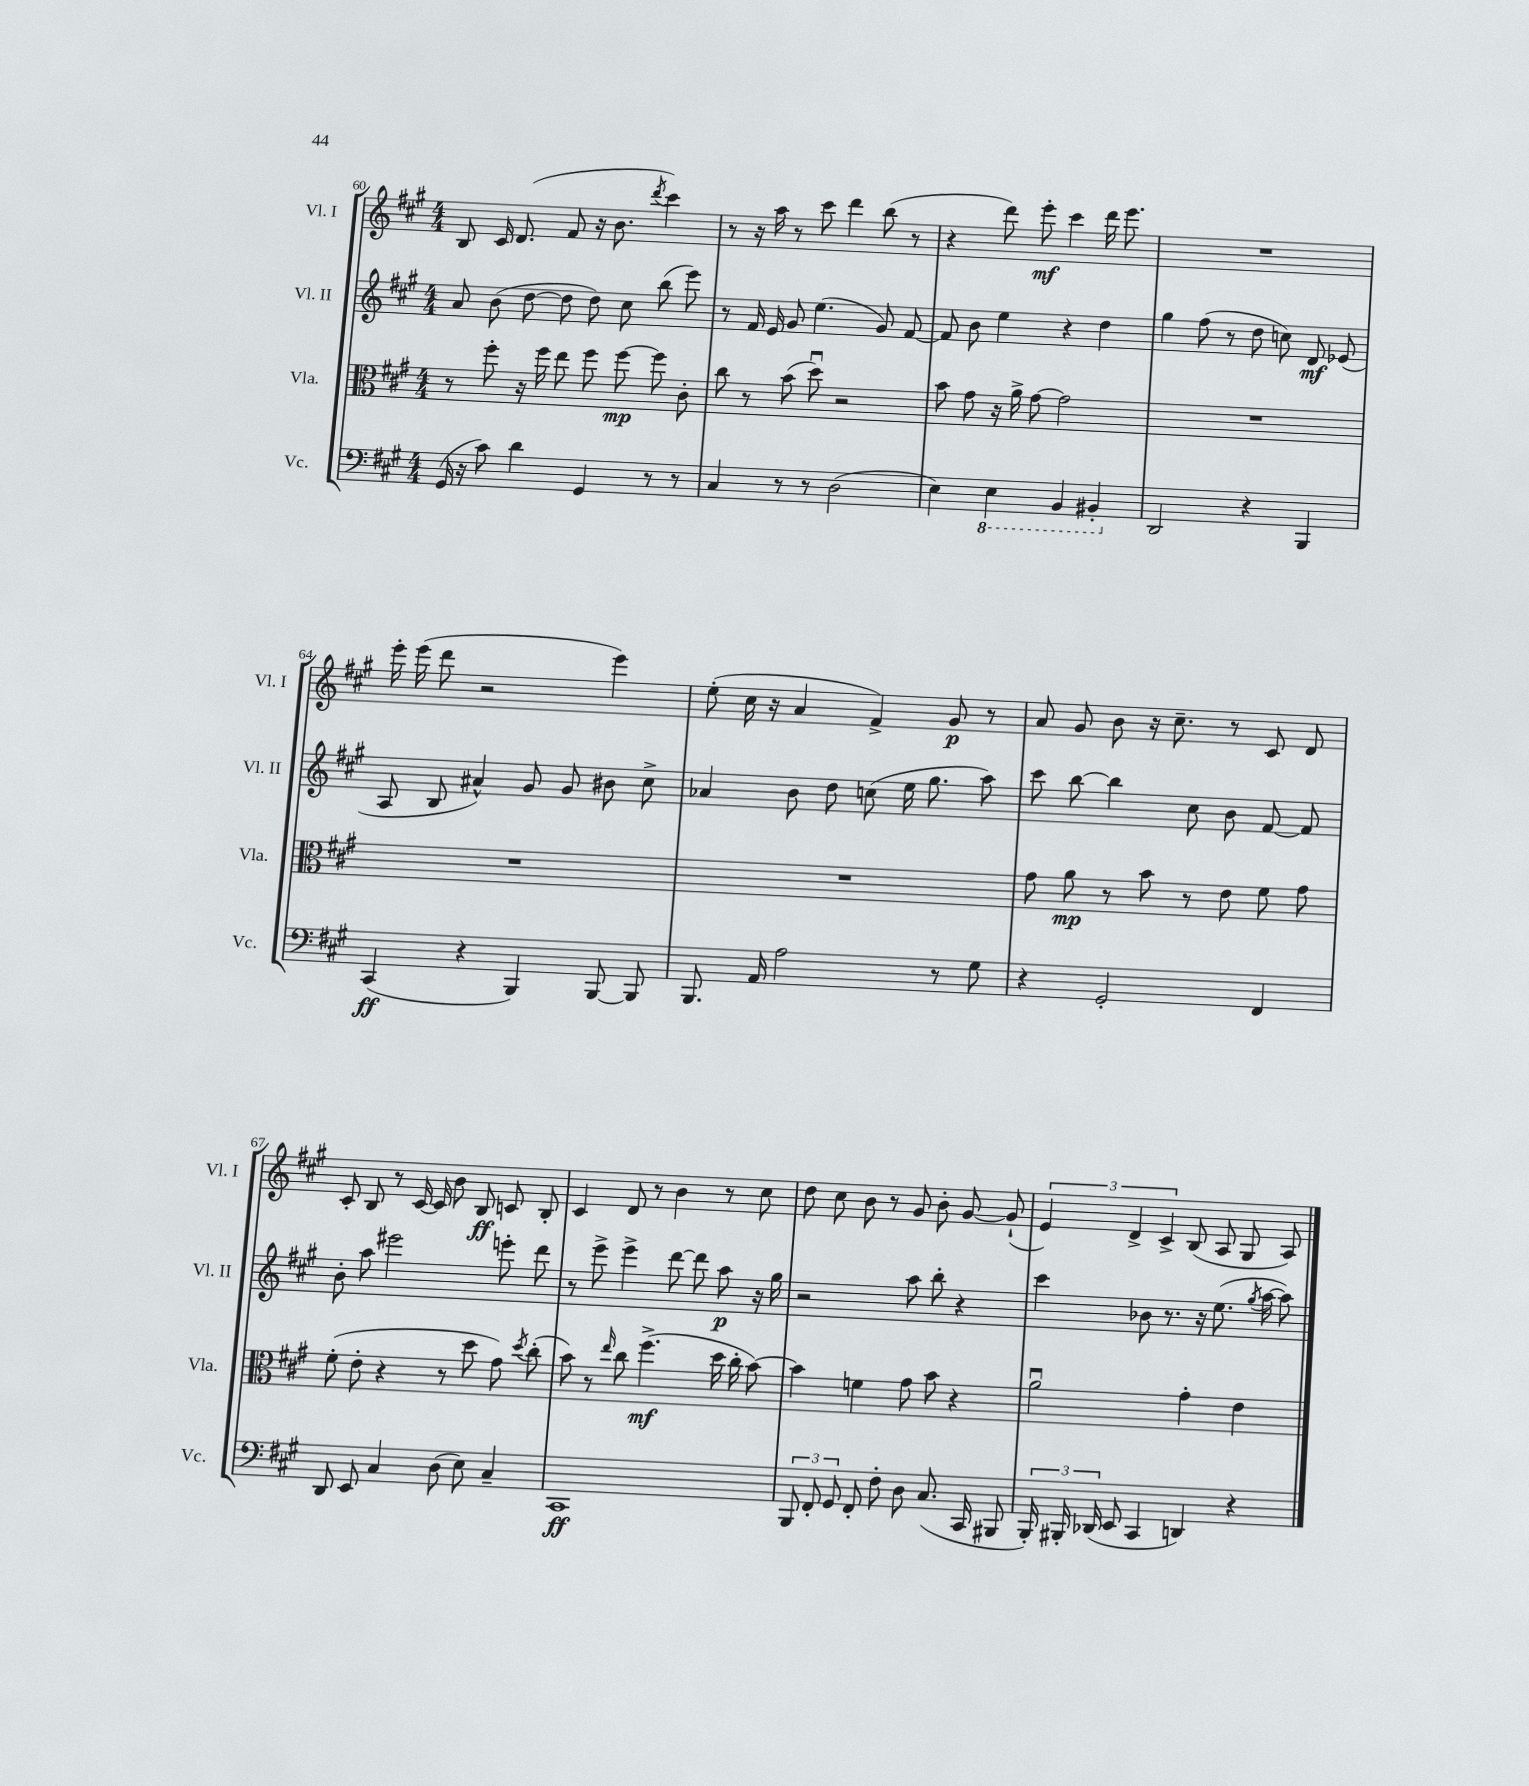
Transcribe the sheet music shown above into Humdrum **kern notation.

**kern	**kern	**kern	**kern
*staff4	*staff3	*staff2	*staff1
*clefF4	*clefC3	*clefG2	*clefG2
*k[f#c#g#]	*k[f#c#g#]	*k[f#c#g#]	*k[f#c#g#]
*M4/4	*M4/4	*M4/4	*M4/4
(16GG#	8r	8a	8B
16r	.	.	.
8c#)	8ff#'	(8b	16c#
.	.	.	(8.d
4d	16r	[8dd	.
.	16ff#	.	.
.	8ee	8dd]	8f#
4GG#	8ff#	8dd)	16r
.	.	.	8.b
.	[8ff#	8cc#	.
.	.	.	8qddd
8r	8ff#]	(8bb	4ccc#)
8r	8c#'	8eee)	.
=	=	=	=
4C#	8cc#	8r	8r
.	8r	16f#	16r
.	.	16e	16aa
8r	(8b	8g#	8r
8r	8ddu)	(4.ee	8ccc#
(2D	2r	.	4ddd
.	.	8g#)	(8bb
.	.	[8f#	8r
=	=	=	=
4E)	8b	8f#]	4r
.	8g#	8b	.
4EE	16r	4ee	8ddd)
.	16a^	.	.
.	[8g#	.	8eee'
4BBB	2g#]	4r	4ccc#
4BBB#'	.	4dd	16ddd
.	.	.	8.eee
=	=	=	=
2DD	1r	4gg#	1r
.	.	(8ff#	.
.	.	8r	.
4r	.	8dd	.
.	.	8cc)	.
4BBB	.	8d	.
.	.	(8e-	.
=	=	=	=
(4CC#	1r	8A	16eee'
.	.	.	(16eee
.	.	8B	8ddd
4r	.	4a#^^)	2r
4BBB)	.	8g#	.
.	.	8g#	.
[8BBB	.	8b#	4eee)
8BBB]	.	8cc#^	.
=	=	=	=
8.BBB	1r	4a-	(8ee'
.	.	.	16cc#
16AA	.	.	16r
2A	.	8b	4a
.	.	8dd	.
.	.	(8cc	4f#^)
.	.	16ee	.
.	.	8.gg#	.
8r	.	.	8g#
8G#	.	8aa)	8r
=	=	=	=
4r	8g#	8ccc#	8a
.	8a	[8bb	8g#
2GG#'	8r	4bb]	8b
.	8b	.	16r
.	.	.	8.cc#~
.	8r	8cc#	.
.	8e	8b	8r
4FF#	8f#	[8f#	8c#
.	8g#	8f#]	8d
=	=	=	=
8DD	(8f#'	8b'	8c#'
8EE	8e'	8aa	8B
4C#	4r	2eee#	8r
.	.	.	[16c#
.	.	.	16c#]
(8D	8r	.	8b
8E)	8dd	.	8B
4C#~	8g#)	8eee'	8c
.	8qdd	.	.
.	(8cc#'	8ddd	8B'
=	=	=	=
1CC#	8b)	8r	4c#
.	8r	8eee^	.
.	16qqee	.	.
.	8cc#	4eee^	8d
.	(4.ff#^	.	8r
.	.	[8ddd	4b
.	.	8ddd]	.
.	16dd	8aa	8r
.	16cc#'	.	.
.	[8b)	16r	8cc#
.	.	16gg#	.
=	=	=	=
12BBB	4b]	2r	8dd
12FF#'	.	.	.
.	.	.	8cc#
12GG#	.	.	.
8FF#'	4f	.	8b
8F#'	.	.	8r
8D	8g#	8aa	8g#
(8.C#	8b	8bb'	8b'
.	4r	4r	[8g#
16CC#	.	.	.
8BBB#	.	.	(8g#`]
=	=	=	=
24BBB')	2au	4ccc#	6e)
24BBB#'	.	.	.
(24DD-	.	.	.
8EE	.	.	.
.	.	.	6d^
4CC#	.	8b-	.
.	.	.	6c#^
.	.	8.r	.
4DD)	4g#'	.	(8B
.	.	16r	.
.	.	(8.ee	8A
4r	4e	.	8G#
.	.	8qgg#	.
.	.	[16aa	.
.	.	8aa])	8A)
==	==	==	==
*-	*-	*-	*-
